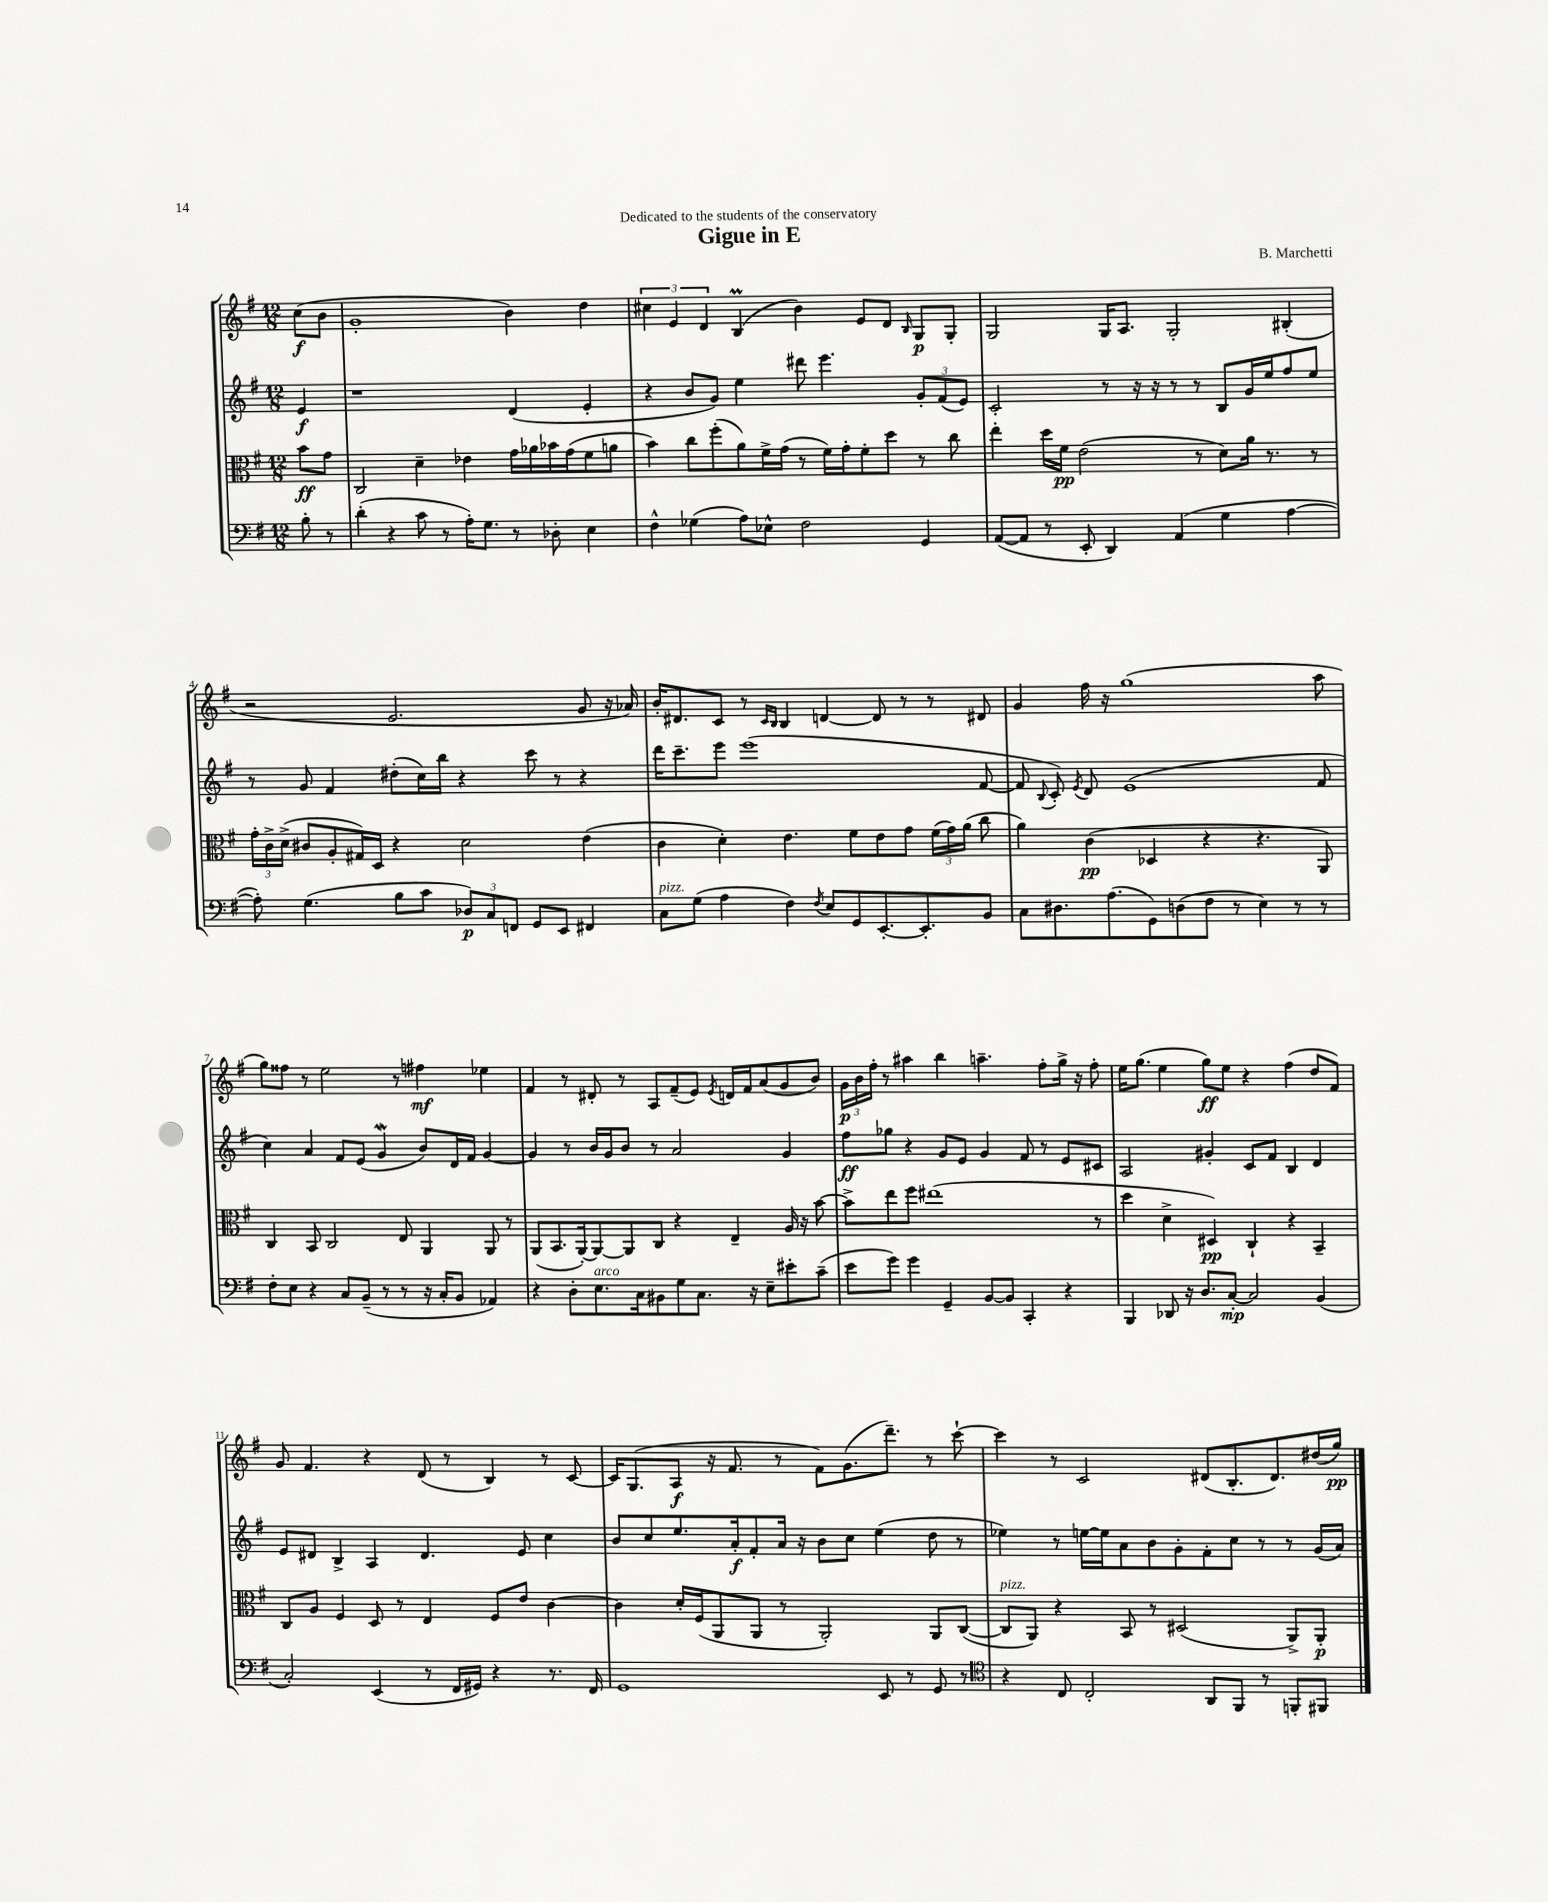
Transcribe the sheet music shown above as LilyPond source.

\header { title = "Gigue in E" composer = "B. Marchetti" dedication = "Dedicated to the students of the conservatory" }
<<
\new StaffGroup <<
\new Staff = "s0" {
    \clef treble \key g \major \numericTimeSignature \time 12/8 \partial 4
    \autoBeamOff c''8[\f( b'8] |
    g'1-. b'4) d''4 |
    \tuplet 3/2 { cis''4 e'4 d'4 } b4\prall( b'4) e'8[ d'8] \grace { b16 } g8[\p g8]-. |
    g2 g16[ a8.] g2-. bis4-.( |
    r2 e'2. g'8 r16 aes'16) |
    b'16[-. dis'8. c'8] r8 \grace { c'16[ b16] } b4 d'4~ d'8 r8 r8 dis'8 |
    g'4 fis''16 r16 g''1( a''8 |
    g''8[) fisis''8] r8 e''2 r8 fis''4\mf ees''4 |
    fis'4 r8 dis'8-. r8 a8[ fis'8--( e'8]) \acciaccatura { e'8 } d'16[ fis'16 a'8( g'8 b'8]) |
    \tuplet 3/2 { g'16[\p b'16 fis''16]-. } r8 ais''4 b''4 a''4.-- fis''8[-. g''16]-> r16 fis''8-. |
    e''16[ g''8.]( e''4 g''8[\ff) e''8] r4 fis''4( d''8[ fis'8]) |
    g'8 fis'4. r4 d'8( r8 b4) r8 c'8~ |
    c'16[ g8.( a8]\f r16 fis'8. r8 fis'8[) g'8.( d'''8.]--) r8 c'''8~-! |
    c'''4 r8 c'2 dis'8[( b8.-. dis'8.) dis''16( g''16]\pp) \bar "|." |
}
\new Staff = "s1" {
    \clef treble \key g \major \numericTimeSignature \time 12/8 \partial 4
    \autoBeamOff e'4\f |
    r1 d'4( e'4-. |
    r4 b'8[ g'8]) e''4 dis'''8 e'''4. \tuplet 3/2 { g'8[-. fis'8( e'8]) } |
    c'2-. r8 r16 r16 r8 r8 b8[ g'16 e''16 fis''8 e''8] |
    r8 g'8 fis'4 dis''8[-.( c''16) b''16] r4 c'''8 r8 r4 |
    d'''16[ c'''8.-- e'''8] e'''1( fis'8~ |
    fis'8 \appoggiatura { b8 } c'8-.) \acciaccatura { e'8 } d'8 e'1( fis'8 |
    c''4) a'4 fis'8[ e'8]( g'4\mordent b'8[) d'16 fis'16] g'4~ |
    g'4 r8 b'16[ g'16 b'8] r8 a'2 g'4 |
    fis''8[\ff ges''8] r4 g'8[ e'8] g'4 fis'8 r8 e'8[ cis'8] |
    a2 gis'4-. c'8[ fis'8] b4 d'4 |
    e'8[ dis'8] b4-> a4 dis'4. e'8 c''4 |
    b'8[ c''8 e''8. a'16-.\f fis'8-. a'16] r16 b'8[ c''8] e''4( d''8 r8 |
    ees''4) r8 e''16[~ e''16 a'8 b'8 g'8-. fis'8-. c''8] r8 r8 g'16[( a'16]) \bar "|." |
}
\new Staff = "s2" {
    \clef alto \key g \major \numericTimeSignature \time 12/8 \partial 4
    \autoBeamOff b'8[\ff g'8] |
    c2 d'4-- ees'4 g'16[ aes'16 bes'16 g'16( fis'8 a'8] |
    b'4) c''8[ fis''8-.( a'8) fis'16-> g'16]( r8 fis'16[) g'16-. fis'8-. d''8] r8 c''8 |
    e''4-. d''16[ fis'16]\pp e'2( r8 d'8[) a'16] r8. r8 |
    \tuplet 3/2 { g'16[-. c'16-> d'16]->( } cis'8[ a8-. gis16) d16] r4 d'2 e'4( |
    c'4 d'4-.) e'4. fis'8[ e'8 g'8] \tuplet 3/2 { fis'16[( g'16) a'16]( } c''8 |
    a'4) c'4\pp( des4 r4 r4. a,8) |
    c4 b,8 c2 e8 a,4 a,8 r8 |
    a,8[( b,8. a,16~-.) a,8~ a,8 c8] r4 e4-- a16 r16 b'8~ |
    b'8[-> e''8 fis''8] eis''1( r8 |
    d''4 d'4-> dis4\pp) c4-! r4 b,4-- |
    c8[ a8] fis4 d8 r8 e4 fis8[ e'8] c'4~ |
    c'4 d'16[-. fis16( a,8 a,8] r8 a,2-.) a,8[ c8]~( |
    c8[^\markup { \italic "pizz." } a,8]) r4 b,8 r8 dis2( a,8[->) a,8]-.\p \bar "|." |
}
\new Staff = "s3" {
    \clef bass \key g \major \numericTimeSignature \time 12/8 \partial 4
    \autoBeamOff b8-. r8 |
    d'4-.( r4 c'8 r8 a16[-.) g8.] r8 des8-. e4 |
    fis4-^ ges4( a8[) ees8]-^ fis2 g,4 |
    a,8[~( a,8] r8 e,8-. d,4) a,4( g4 a4~ |
    a8-.) g4.( b8[ c'8] \tuplet 3/2 { des8[\p) c8 f,8] } g,8[ e,8] fis,4 |
    c8[^\markup { \italic "pizz." } g8]( a4 fis4) \acciaccatura { fis8 } e8[ g,8 e,8.~-. e,8.-. b,8] |
    c8[ dis8. a8.( g,8) d8( fis8] r8 e4) r8 r8 |
    fis8[-. e8] r4 c8[ b,8]--( r8 r8 r16 c16[-. b,8] aes,4) |
    r4 d8[-. e8.^\markup { \italic "arco" } c16 bis,8 g8 c8.] r16 e8[-- eis'8-. c'8]--( |
    e'8[ g'8]) g'4 g,4-- b,8[~ b,8] c,4-. r4 |
    b,,4 des,8 r16 d8.[ c8]~-.\mp c2 b,4( |
    c2-.) e,4( r8 fis,16[ gis,16]) r4 r8. fis,16 |
    g,1 e,8 r8 g,8 r8 |
    \clef tenor r4 c8 c2-. a,8[ fis,8] r8 f,8[-. fis,8] \bar "|." |
}
>>
>>
